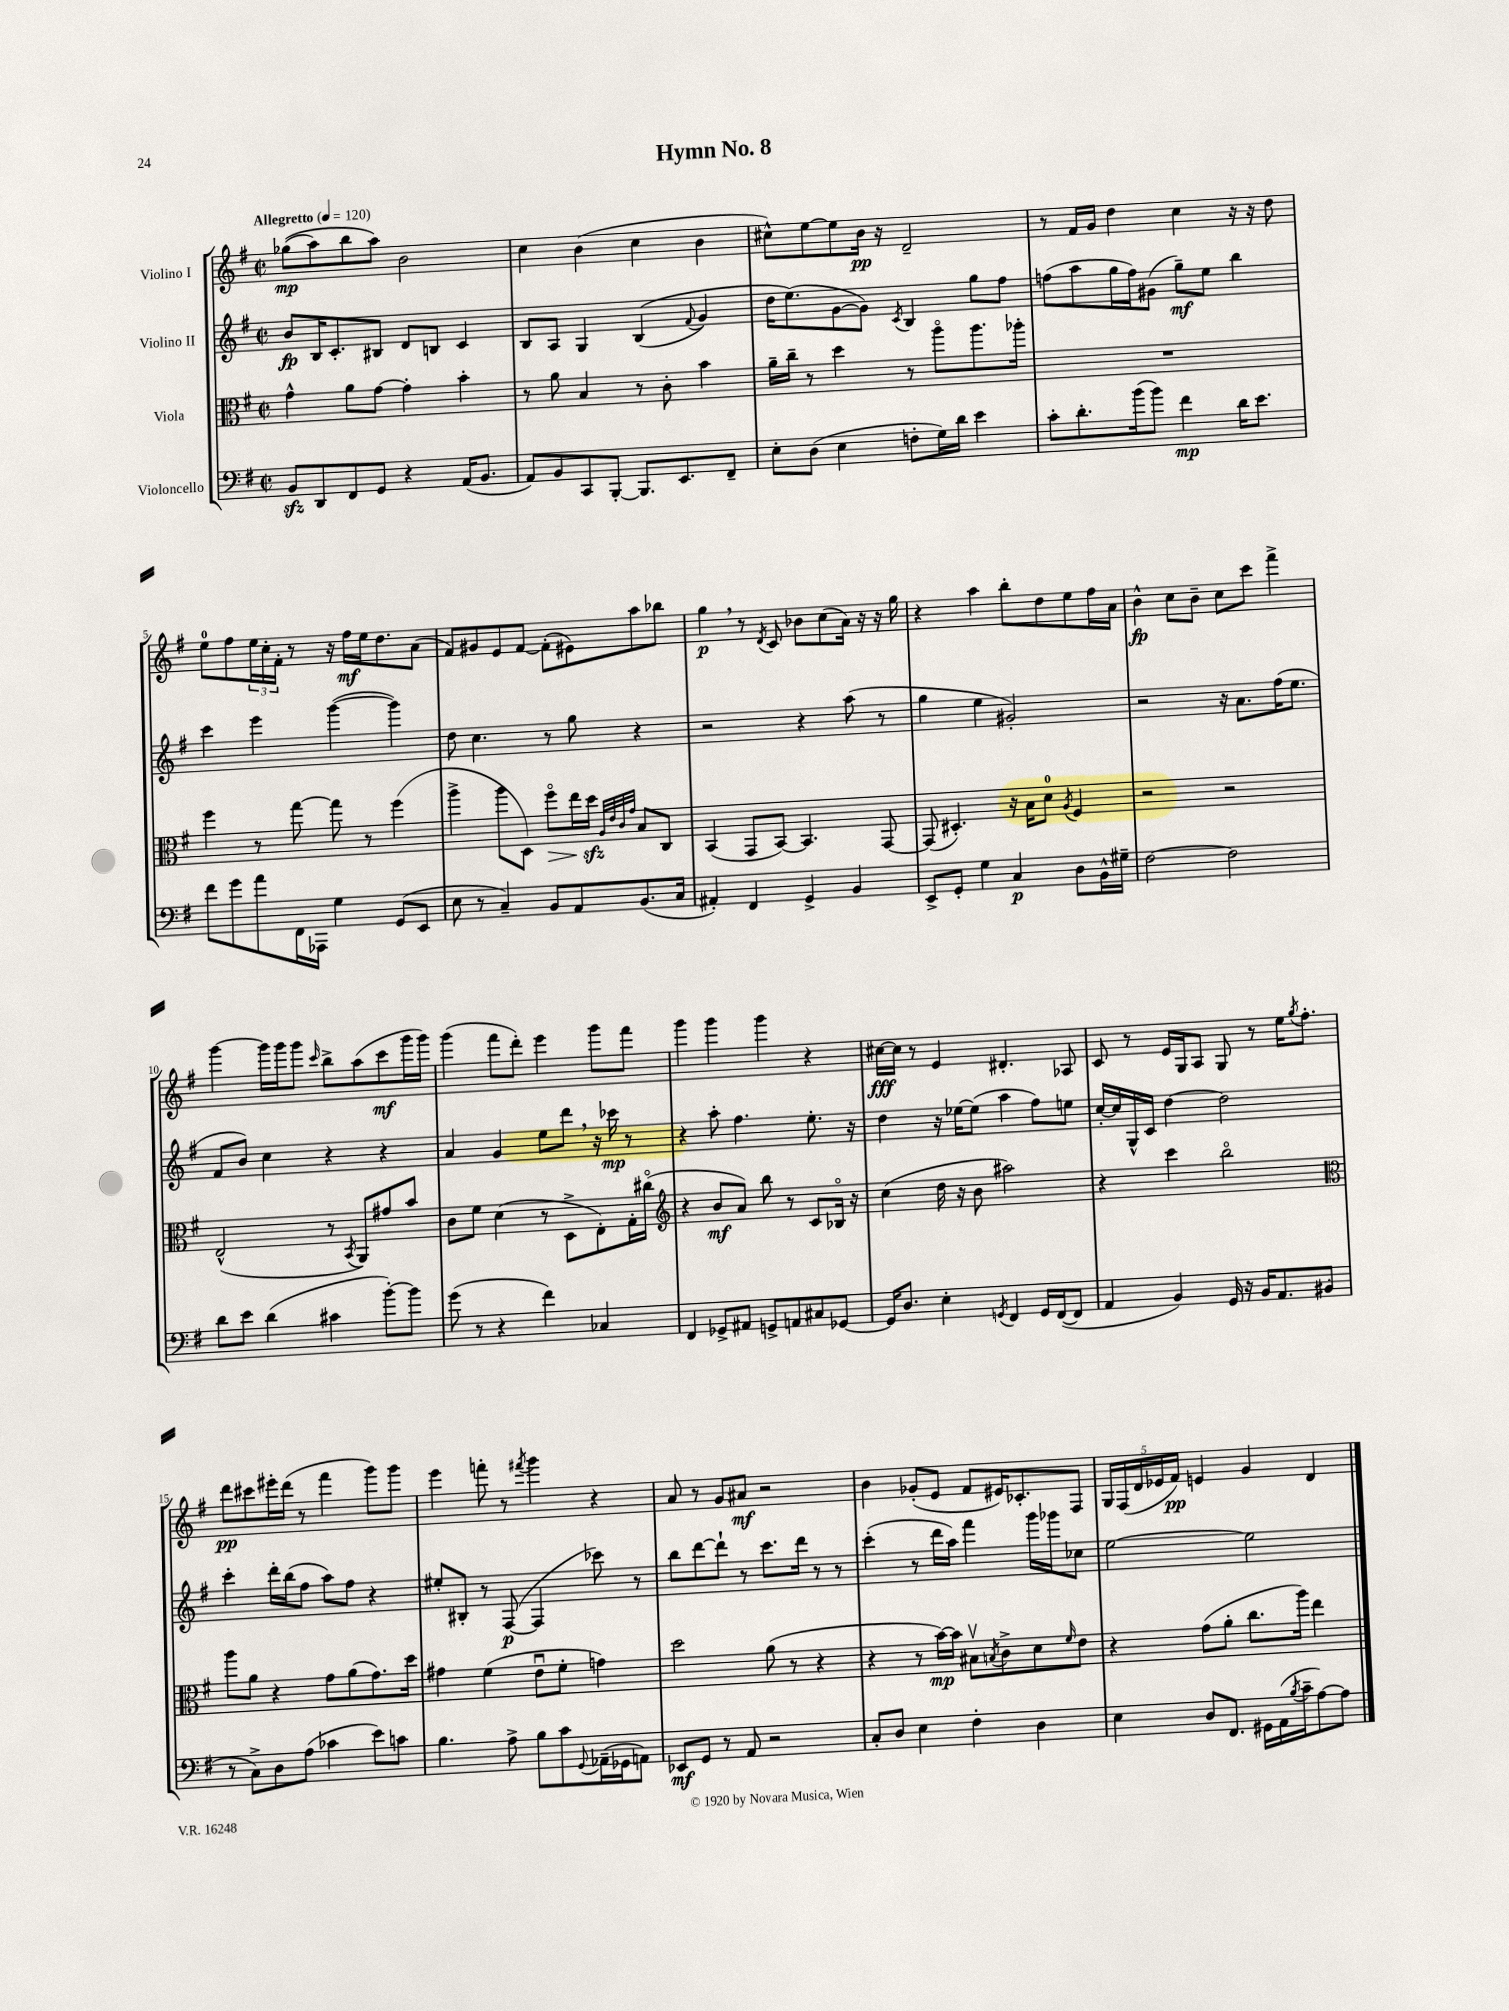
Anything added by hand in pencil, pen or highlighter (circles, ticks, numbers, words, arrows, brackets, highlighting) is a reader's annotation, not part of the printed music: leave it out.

**kern	**kern	**kern	**kern
*staff4	*staff3	*staff2	*staff1
*clefF4	*clefC3	*clefG2	*clefG2
*k[f#]	*k[f#]	*k[f#]	*k[f#]
*M2/2	*M2/2	*M2/2	*M2/2
*met(c|)	*met(c|)	*met(c|)	*met(c|)
*MM120	*MM120	*MM120	*MM120
8BB/L	4g^^\	8b/L	&((8gg-\L
8DD/	.	16B/K	8aa\)
.	.	8.c'/	.
8FF#/	8a\L	.	8bb\
8GG/J	[8g\J	8B#/J	8aa\J&)
4r	4g'\]	8d/L	2b\
.	.	8B/J	.
(16AA/LK	4b'\	4c/	.
8.BB/J	.	.	.
=	=	=	=
8AA/L)	8r	8B/L	4cc\
8BB/	8a\	8A/J	.
8CC/	4B/	4G/	(4b\
[8BBB'/J	.	.	.
8.BBB/]L	8r	&((4B/	4cc\
.	8c'\	.	.
8.EE/	.	.	.
.	.	8qqf#/	.
.	4b\	4g/)	4b\
8FF#~/J	.	.	.
=	=	=	=
8E'\L	16a~\LL	16dd\LK	8cc#^^\L)
.	16cc~\JJ	(8.ee\&)	.
(8D\J	8r	.	[8ee\
4E\	4dd\	[8g\	8ee\]
.	.	8g\]J)	16b\Jk
.	.	.	16r
.	.	8qc/	.
8F'\L	8r	4B/	2d~/
16G\L)	8aao\L	.	.
16d\JJ	.	.	.
4e\	8.aa\	8gg\L	.
.	.	8ff#\J	.
.	16aa-'\Jk	.	.
=	=	=	=
8c'\L	1r	(8ff\L	8r
8.d'\	.	8aa\	16f#/LL
.	.	.	16g/JJ
.	.	16gg\L	4dd\
(16b\k	.	16ff\J)	.
8b\J)	.	(8g#\J	.
4f#\	.	8gg~\L)	4cc\
.	.	8ee\J	.
16d\LK	.	4bb\	16r
8.e\J	.	.	16r
.	.	.	8dd\
=	=	=	=
8f#\L	4ff#\	4ccc\	8ee\L
8g\	.	.	8ff#\
8a\	8r	4eee\	24ee\L
.	.	.	24cc'\
.	.	.	24f#'\JJ
16FF#\L	[8gg\	.	8r
16AAA-\JJ	.	.	.
4G\	8gg\]	([4ggg\	16r
.	.	.	16ff#\LL
.	8r	.	16ee\J
.	.	.	8.dd\
(8GG/L	(4ff#\	4ggg\])	.
8EE/J	.	.	(8a\J
=	=	=	=
8E\	4aa^\	8dd\	8f#/L)
8r	.	4.cc\	8g#/
4C~/)	8aa\L	.	8e/
.	8D\J)	.	[8f#/J
8BB/L	8ff#o\L	8r	(8f#'\]L
8AA/	16ee\L	8gg\	8e#\)
.	16dd\JJ	.	.
.	32qqA/LLL	.	.
.	32qqe/	.	.
.	32qqc/	.	.
.	32qqg/JJJ	.	.
(8.BB/	8B/L	4r	8aa\
.	8C/J	.	8bb-\J
16C/Jk	.	.	.
=	=	=	=
4AA#'/)	(4BB/	2r	4gg\
4FF#/	8GG/L	.	8r
.	.	.	8qd/
.	[8BB/J)	.	8c/
4GG^/	4.BB/]	4r	8b-\L
.	.	.	(8cc\
4BB/	.	(8aa\	16a\Jk)
.	.	.	16r
.	[8GG/	8r	16r
.	.	.	16gg\
=	=	=	=
8EE^/L	(8GG/]	4gg\	4r
8GG'/J	4.D#'/)	.	.
4G\	.	4ee\	4aa\
4C/	16r	2g#'/)	8bb'\L
.	16B\LK	.	.
.	8d\J	.	8dd\
.	8qA/	.	.
8D\L	4F#/	.	8ee\
16BB^^\L	.	.	16ff#\L
16G#~\JJ	.	.	16a\JJ
=	=	=	=
[2F#\	2r	2r	4b^^\
.	.	.	8cc\L
.	.	.	8b~\J
2F#\]	2r	16r	8cc\L
.	.	8.a\L	.
.	.	.	8ccc\J
.	.	(16ff#\K	4fff#^\
.	.	8.ee\J	.
=	=	=	=
8d\L	(2E^^/	8f#/L	[4ggg\
8e\J	.	8b/J)	.
(4d\	.	4cc\	16ggg\]LL
.	.	.	16ggg\J
.	.	.	8ggg\J
.	.	.	16qqccc/
4c#\	8r	4r	8bb^\L
.	8qBB/	.	.
.	8AA/L)	.	(8aa\
[8b'\L)	8g#/	4r	8ccc\
8b\]J	8b/J	.	16ggg\L
.	.	.	16ggg\JJ)
=	=	=	=
(8g\	8c\L	4a/	(4ggg\
8r	8f#\J	.	.
4r	(4d\	4g/	8fff#\L
.	.	.	8ddd'\J)
4f#\)	8r	8ee\L	4eee\
.	8D^\L	8ddd\J	.
4C-/	8E'\)	16r	8ggg\L
.	.	16ccc-\	.
.	16G'\L	8r	8fff#\J
.	(16cc#o\JJ	.	.
=	=	=	=
*	*clefG2	*	*
4FF#/	4r	4r	4ggg\
8GG-^/L	8b/L	8aa'\	4ggg\
8AA#/J	8a/J)	4.ff#\	.
8GG^/L	8bb\	.	4ggg\
8AA/	8r	.	.
8C#/	8c/L	8.ee'\	4r
[8GG-/J	16B-o/Jk	.	.
.	16r	16r	.
=	=	=	=
16GG-/]LK	(4cc\	4dd\	[16cc#\LL
8.D/J	.	.	16cc#\]JJ
.	.	.	8r
4E'\	16dd\	16r	4e/
.	16r	[16ee-\LK	.
.	8b\	(8ee-\]J	.
8qGG/	.	.	.
4FF#/	2aa#\)	4aa\	4.d#'/
16GG/LL	.	8ff#\L)	.
([16FF#/J	.	.	.
8FF#/]J	.	8ee\J	8A-/
=	=	=	=
4AA/	4r	[16cc'/LL	8c/
.	.	16cc/]	.
.	.	16G^^/	8r
.	.	16c/JJ	.
4BB/)	4ccc\	[4dd\	16e/LL
.	.	.	16G/J
.	.	.	8A/J
16GG/	2bbo\	2dd\]	8G/
16r	.	.	.
16BB/LK	.	.	8r
8.AA/	.	.	.
.	.	.	16ee\LK
.	.	.	8qgg/
.	.	.	8.ff#'\J
(8BB#/J	.	.	.
=	=	=	=
*	*clefC3	*	*
8r	8aa\L	4ccc'\	8ddd\L
8C^\L)	8a\J	.	8ccc#\
8D\	4r	16ddd'\LL	16eee#'\L
.	.	(16bb\J	(16ddd\JJ
(8A\J	.	8ff#\J	8r
4c-\	8g\L	8aa\L)	4fff#\
.	(8a\	8ff#\J	.
8e\L)	8.g\)	4r	8ggg\L)
8c\J	.	.	8ggg\J
.	16dd\Jk	.	.
=	=	=	=
4.B\	4g#\	8ee#'/L	4eee\
.	.	8B#'/J	.
.	(4f#\	8r	8fff'\
8A^\	.	([8F#/	8r
.	.	.	8qfff#/
8B\L	8eu\L	4F#/]	4ggg\
8c\	8f#'\J	.	.
8qqGG/	.	.	.
(16AA-~\L	4g\)	8ccc-\)	4r
16GG-\J	.	.	.
8AA\J)	.	8r	.
=	=	=	=
8EE-/L	2dd\	8bb\L	8a/
8GG/J	.	[8ddd\	8r
8r	.	8ddd`\]J	8g/L
8AA/	.	8r	8a#/J
2r	(8a\	8.ccc\L	2r
.	8r	.	.
.	.	16ddd\Jk	.
.	4r	8r	.
.	.	8r	.
=	=	=	=
8C'/L	4r	(4ccc'\	4b\
8D/J	.	.	.
4E\	8r	8r	(8g-'/L
.	[16b\LL)	16ddd\LL	8e/J
.	16b\]JJ	16aa\JJ)	.
4F#'\	8B#v\L	4fff#\	8f#/L
.	8qB/	.	.
.	8c^\	.	16e#/K)
.	.	.	8.c-'/
4D\	8d\	16ggg\LL	.
.	.	16ggg-\J	.
.	16qqf#/	.	.
.	8e\J	8cc-\J	8F#/J
=	=	=	=
4E\	4r	[2ee\	20G/LL
.	.	.	(20F#/
.	.	.	20d/
.	.	.	20e-/
.	.	.	20f#/JJ)
8D/L	(8g\L	.	4e/
8.FF#/J	8a'\J	.	.
.	8.cc\L	2ee\]	4g/
16GG#\LL	.	.	.
(16AA\	.	.	.
8qB/	.	.	.
16c~\J	16aa\Jk)	.	.
[8A\)	4ee\	.	4d/
8A\]J	.	.	.
==	==	==	==
*-	*-	*-	*-
